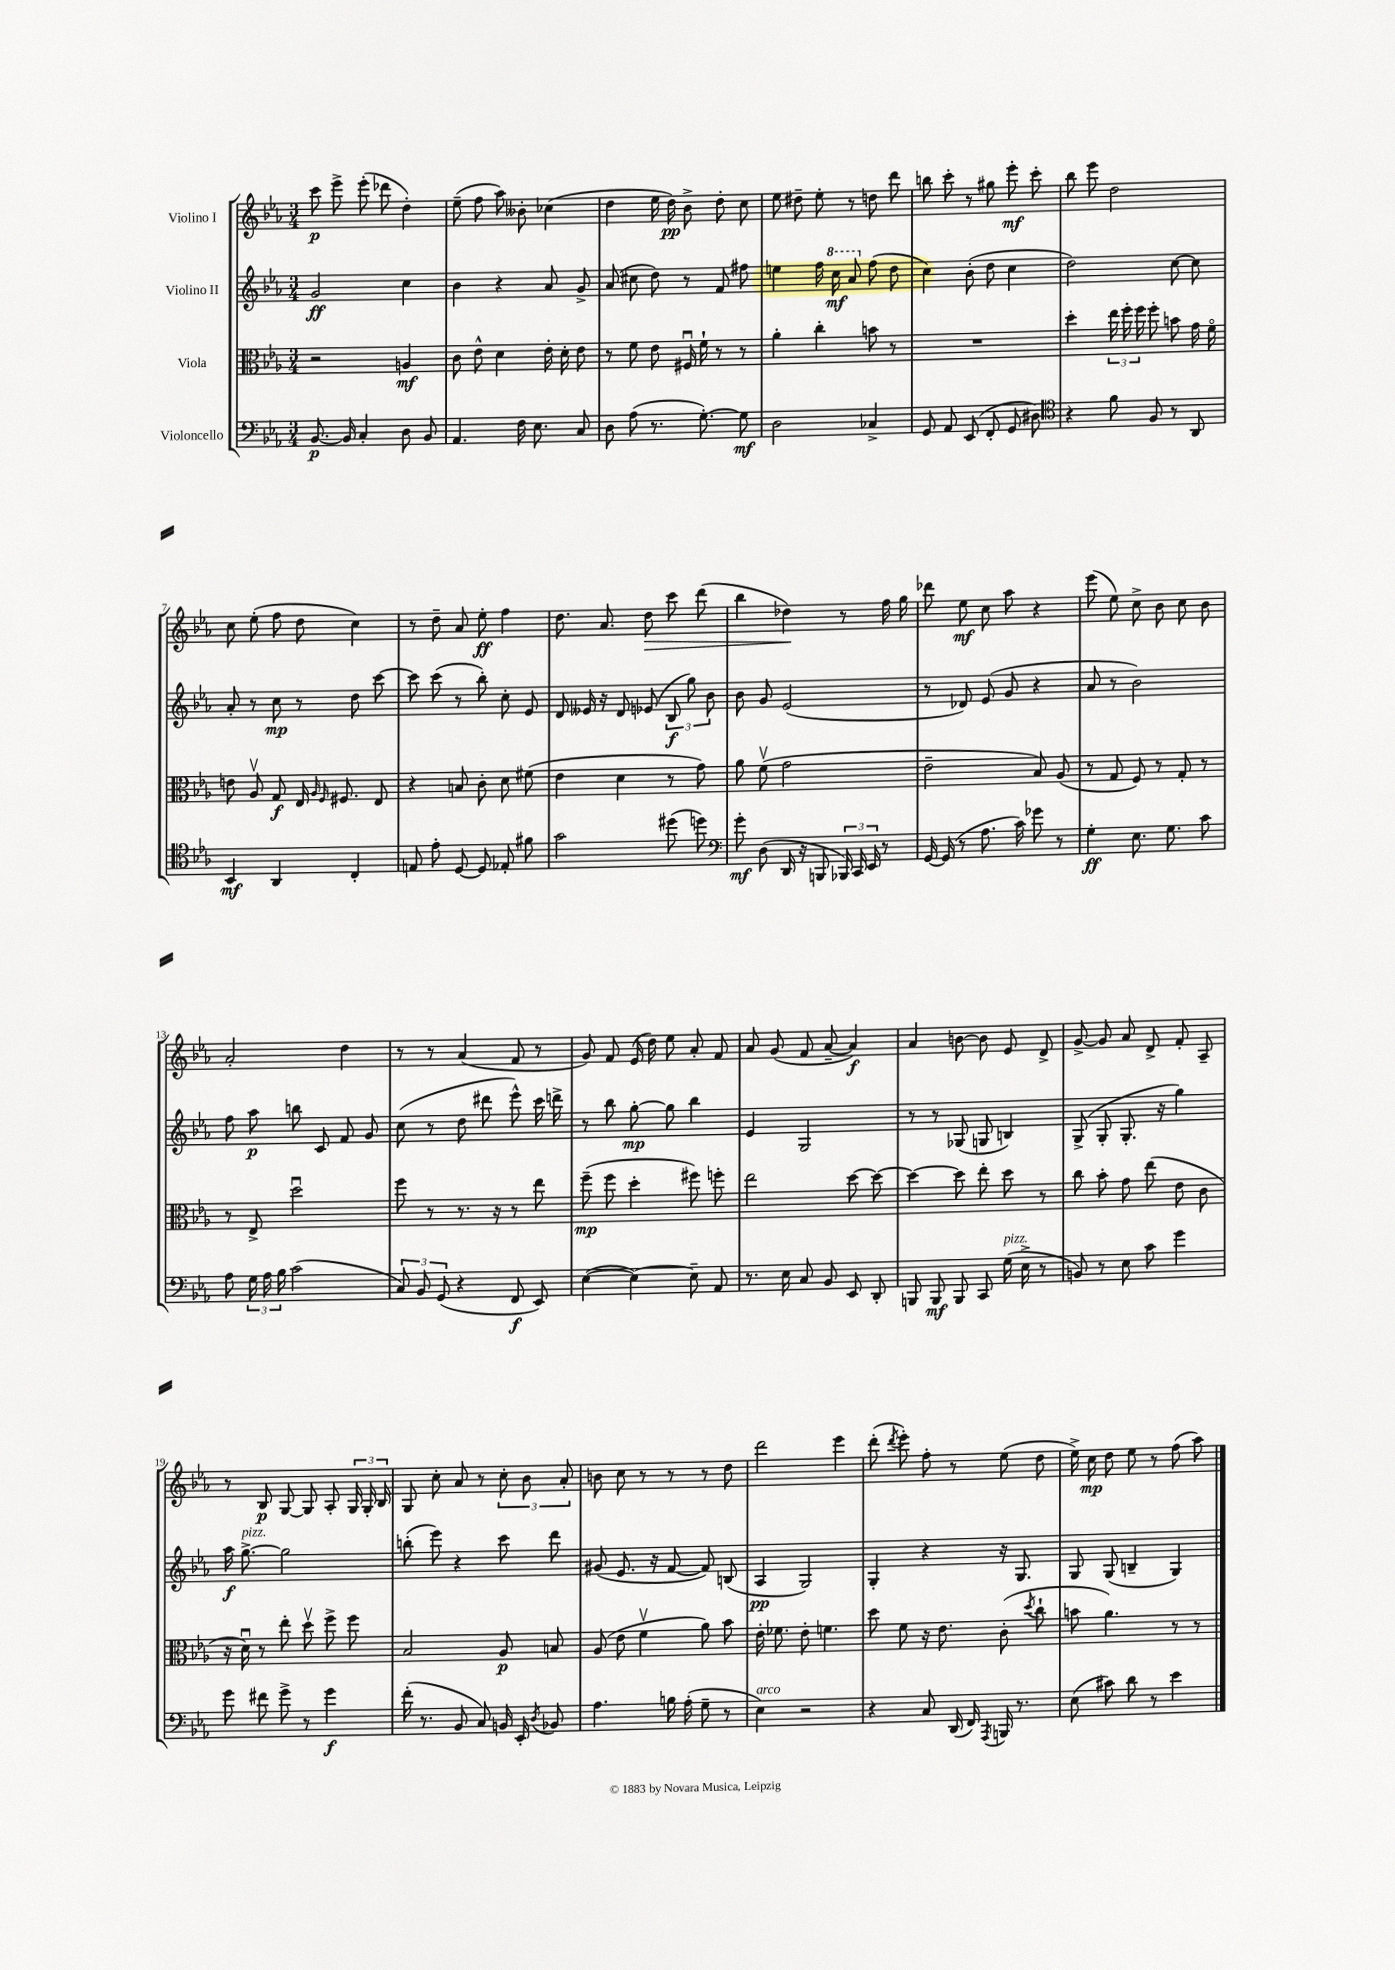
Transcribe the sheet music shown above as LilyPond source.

<<
\new StaffGroup <<
\new Staff = "s0" \with { instrumentName = "Violino I" } {
    \clef treble \key ees \major \numericTimeSignature \time 3/4
    \autoBeamOff c'''8\p ees'''8-> ees'''8-.( des'''8 d''4-.) |
    ees''8--( f''8 aes''8) beses'8-. ces''4( |
    d''4 ees''16 d''16\pp) bes'8-> d''8-. c''8 |
    ees''8 dis''8-- ees''8-. r8 d''8 d'''8 |
    b''8 c'''8-. r8 gis''8 ees'''8-.\mf c'''8-. |
    bes''8 ees'''8 d''2 |
    c''8 ees''8-.( f''8 d''8 c''4) |
    r8 d''8-- aes'8 ees''8-.\ff f''4 |
    d''8. aes'8. d''8\> c'''8 d'''8( |
    bes''4 des''4\!) r8 f''16 g''16 |
    des'''8 ees''8\mf c''8 aes''8 r4 |
    ees'''8( ees''8) c''8-> bes'8 c''8 bes'8 |
    aes'2-. d''4 |
    r8 r8 aes'4( f'8 r8 |
    g'8) f'8 ees'16( d''16) ees''8 aes'8-. f'8 |
    aes'8 g'8( f'8 aes'8~-- aes'4\f) |
    aes'4 b'8~ b'8 ees'8 d'8-> |
    g'8~-> g'8 aes'8 d'8-> f'8-. aes8-- |
    r8 bes8\p g8~ g8 aes8-. \tuplet 3/2 { g16 g16-. bes16 } |
    g8 c''8-. aes'8 r8 \tuplet 3/2 { c''8-. bes'8 aes'8-. } |
    b'8 c''8 r8 r8 r8 d''8 |
    d'''2 ees'''4 |
    d'''8-.( \acciaccatura { d'''8 } ees'''8-.) f''8-. r8 ees''8( d''8 |
    ees''16->) c''16\mp d''8 ees''8 r8 f''8( aes''8) \bar "|." |
}
\new Staff = "s1" \with { instrumentName = "Violino II" } {
    \clef treble \key ees \major \numericTimeSignature \time 3/4
    \autoBeamOff g'2\ff c''4 |
    bes'4 r4 aes'8 g'8-> |
    aes'8( cis''8 d''8) r8 f'8 fis''8 |
    e''4 f''16 \ottava #1 c'''16\mf aes''8 \ottava #0 f''8( d''8 |
    c''4) bes'8-.( d''8 c''4 |
    d''2) c''8~ c''8 |
    aes'8-. r8 c''8\mp r8 d''8 c'''8~ |
    c'''8 c'''8( r8 bes''8-.) c''8-. ees'8 |
    d'8 eeses'16 r16 d'8 ees'8( \tuplet 3/2 { bes8\f g''8) bes'8 } |
    bes'8 g'8 ees'2( |
    r8 des'8) ees'8( g'8 r4 |
    aes'8 r8 bes'2) |
    f''8 aes''8\p b''8 c'8 f'8 g'8 |
    c''8( r8 d''8 dis'''8 ees'''8-^) c'''16 d'''16-> |
    r8 bes''8 g''8~-.\mp g''8 bes''4 |
    ees'4 g2 |
    r8 r8 ges8( g8 b4) |
    g8->( g8-. g8.-. r16 g''4) |
    aes''16\f g''8.~->^\markup { \italic "pizz." } g''2 |
    b''8-.( ees'''8) r4 c'''8 d'''8 |
    gis'8( ees'8. r16 f'8~ f'8) b8( |
    aes4\pp g2) |
    g4-. r4 r16 g8. |
    g8 g8( b4-- g4) \bar "|." |
}
\new Staff = "s2" \with { instrumentName = "Viola" } {
    \clef alto \key ees \major \numericTimeSignature \time 3/4
    \autoBeamOff r2 a4\mf |
    c'8 ees'8-^ d'4 ees'16-. d'16-. ees'8 |
    r8 f'8 ees'8 fis16\downbow f'16-! r8 r8 |
    aes'4-. c''4-. b'8 r8 |
    R2. |
    d''4-. \tuplet 3/2 { ees''16 f''16-. f''16 } f''8-. b'8 g'16 f'16\flageolet |
    e'8 aes8\upbow g8\f ees16 \grace { aes16 f16 } fis8. ees8 |
    r4 b8 c'8-. d'8 fis'8( |
    ees'4 d'4 r8 g'8) |
    aes'8 f'8\upbow( g'2 |
    ees'2-- bes8) aes8( |
    r8 g8 f8) r8 g8-. r8 |
    r8 ees8-> d''2\downbow |
    f''8 r8 r8. r16 r8 ees''8 |
    f''8--\mp( f''8 d''4-. fis''8) f''8-. |
    ees''2 d''8~ d''8~ |
    d''4~ d''8 ees''8-. d''8 r8 |
    c''8 bes'8-. g'8 ees''8( ees'8 c'8 |
    r16 d'16\downbow) r8 ees''8-. d''8\upbow f''8-> f''8 |
    bes2 aes8\p b8 |
    aes8( ees'8 f'4\upbow aes'8) bes'8 |
    ees'16-. fes'8. ees'8-. f'4. |
    d''8 f'8 r16 ees'8. c'8-.( \acciaccatura { d''8 } c''8-! |
    b'8 aes'4.) r8 r8 \bar "|." |
}
\new Staff = "s3" \with { instrumentName = "Violoncello" } {
    \clef bass \key ees \major \numericTimeSignature \time 3/4
    \autoBeamOff bes,8.~\p bes,16 c4-. d8 bes,8 |
    aes,4. f16 ees8. c8 |
    d8 aes8( r8. g8.~-.) g8\mf |
    d2 ces4-> |
    g,8 aes,8 ees,8( f,8-. g,8 dis8) |
    \clef tenor r4 f'8 f8 r8 aes,8 |
    bes,4\mf aes,4 c4-. |
    e8 ees'8-. d8~ d8 ees8-. fis'8 |
    g'2 dis''8( d''8) |
    \clef bass g'8-.\mf d8( d,16 r16 b,,8 \tuplet 3/2 { bes,,16) c,16 ees,16 } r8 |
    g,16~ g,16( r8 aes8. c'16) ges'8 r8 |
    g4-.\ff ees8. g8. c'8 |
    aes8 \tuplet 3/2 { g16 aes16 bes16 } c'2( |
    \tuplet 3/2 { c8) bes,8 g,8( } r4 f,8\f ees,8) |
    ees4~( ees4~) ees8-- aes,8 |
    r8. ees16 c8 bes,8 ees,8 d,8-. |
    b,,8 b,,8\mf b,,8 c,8 g16^\markup { \italic "pizz." }( ees16-> r8 |
    b,8) r8 ees8 c'8 g'4 |
    g'8 fis'8 g'8-> r8 g'4\f |
    f'16-.( r8. bes,8 c8) b,16 ees,16-. \acciaccatura { d8 } bes,8 |
    aes4. b16 aes16-.( g8-- r8 |
    ees4^\markup { \italic "arco" }) r2 |
    r4 c8 d,16( f,16) \acciaccatura { aes,,8 } b,,16 r8. |
    ees8( cis'8) d'8 r8 ees'4 \bar "|." |
}
>>
>>
